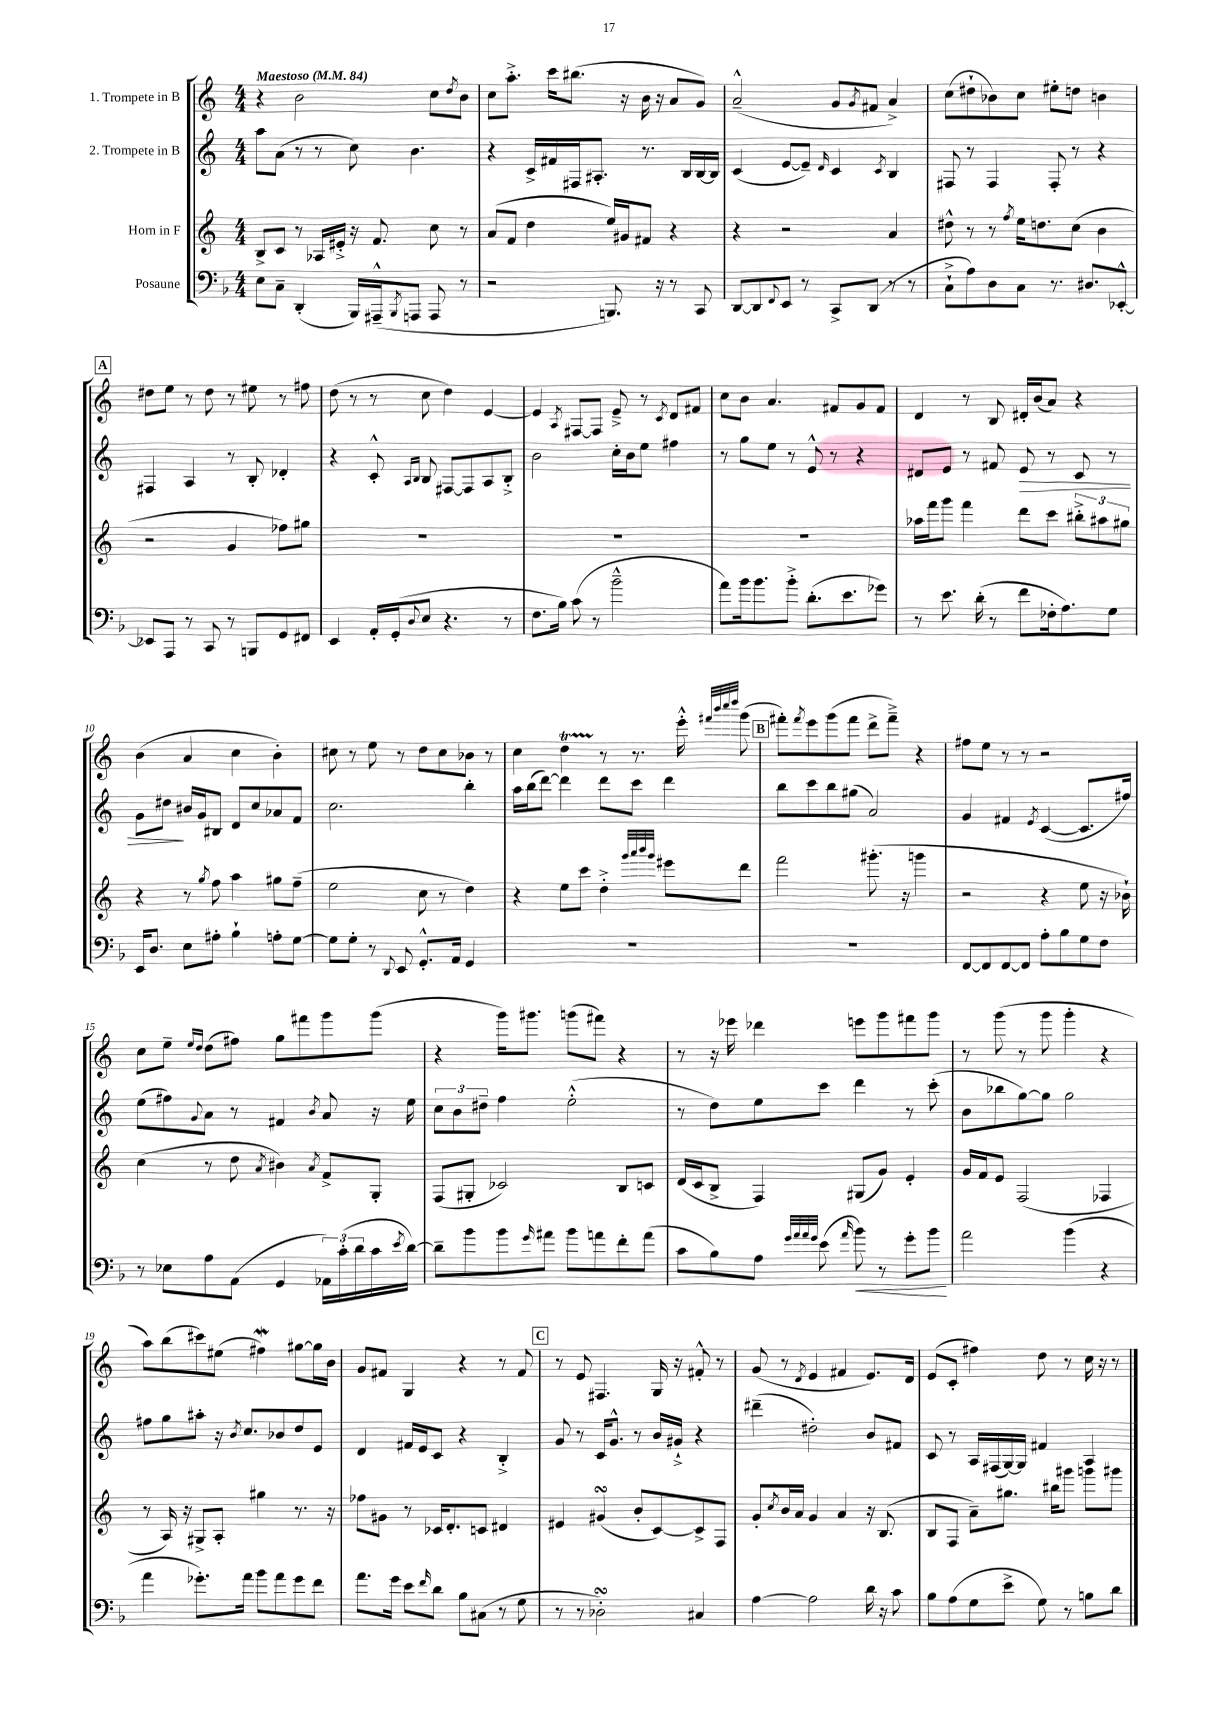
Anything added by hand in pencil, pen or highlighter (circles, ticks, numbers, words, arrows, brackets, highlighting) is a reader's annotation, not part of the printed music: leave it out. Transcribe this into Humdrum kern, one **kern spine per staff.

**kern	**kern	**kern	**kern
*staff4	*staff3	*staff2	*staff1
*clefF4	*clefG2	*clefG2	*clefG2
*k[b-]	*k[]	*k[]	*k[]
*M4/4	*M4/4	*M4/4	*M4/4
*MM84	*MM84	*MM84	*MM84
8E	8B^	8aa	4r
8C~	8c	(8a	.
(4DD'	8r	8r	2b
.	16A-	8r	.
.	16e#'^	.	.
16BBB-)	16r	8cc)	.
(16AAA#~^^	8.f	.	.
8qBBB-	.	.	.
8AAA	.	4.b	.
8AAA	8cc	.	8cc
.	.	.	8qdd
8r	8r	.	8b
=	=	=	=
2r	(8a	4r	8cc
.	8f	.	8.aa'^
.	4dd	16c^	.
.	.	16f#	16ccc
.	.	16F#	(8.bb#
.	.	8.A#'	.
8.BBB)	16ee)	.	.
.	16g#	.	16r
.	8f#	8.r	16b
16r	.	.	16r
8r	4r	.	8a
.	.	16B	.
8CC	.	[16B	8g)
.	.	16B]	.
=	=	=	=
[8DD	4r	(4c	(2a~^^
8DD]	.	.	.
8qqFF	.	.	.
8EE	2r	[8e	.
8r	.	8e~])	.
.	.	16qqd	.
8CC^	.	4c	8g
.	.	.	8qg
(8DD	.	.	8f#
.	.	8qc	.
8r	4a	4B	4a^)
8r	.	.	.
=	=	=	=
8C`^	8dd#^^	8F#	(8cc
8A)	8r	8r	8dd#`
8D	8r	4F#	8b-)
.	8qff	.	.
8C	16ee	.	8cc
.	8.dd	.	.
8.r	.	8F#'	8ee#'
.	(8cc	8r	8dd
8.D#	.	.	.
.	4b	4r	4b
[8EE-'^^	.	.	.
=	=	=	=
8EE-]	2r	4F#	8dd#
8AAA	.	.	8ee
8r	.	4A	8r
8CC	.	.	8dd#
8r	4g	8r	8r
8BBB	.	8B'	8ee#
8GG	8ff-)	4d-'	8r
8FF#	8gg#	.	8ff#
=	=	=	=
4EE	1r	4r	(8dd
.	.	.	8r
16AA'	.	8c'^^	8r
(16GG'	.	.	.
.	.	16qqA	.
8qqD	.	16qqB	.
8E	.	8B	8cc
4.r	.	[8F#	4dd)
.	.	8F#]	.
.	.	8A	[4e
8r	.	8B'^	.
=	=	=	=
8.F	1r	2b	4e]
16B-)	.	.	.
.	.	.	8qA
(8c	.	.	[8F#
8r	.	.	8F#]
2b-~^^	.	16cc'	8e~^
.	.	16b	.
.	.	8ee	8r
.	.	.	8qc
.	.	4ff#	8d
.	.	.	8f#
=	=	=	=
8a)	1r	8r	8cc
16b-	.	8gg	8b
8.b-	.	.	.
.	.	8ee	4.a
8b-'^	.	8r	.
(8.d'	.	8e^^	.
.	.	8r	8f#
8.e	.	.	.
.	.	4r	8g
8g-)	.	.	8f#
=	=	=	=
8r	16aa-	8d#	4d
.	16fff	.	.
8.e	8ggg	8e	.
.	4fff	8r	8r
(16d'	.	.	.
8r	.	8f#	8B
8f	8ddd	8e	16d#'
.	.	.	(16b
16F-'	8ccc	8r	8a)
8.A)	.	.	.
.	12bb#'^	8c	4r
.	12aa#	.	.
8G	.	8r	.
.	12gg#	.	.
=	=	=	=
16EE	4r	8g	(4b
8.D	.	.	.
.	.	8dd#	.
8E	8r	16b#	4a
.	.	16g	.
.	8qgg	.	.
8A#'	8ff	8B#	.
4B-`	4aa	8d	4cc
.	.	8cc	.
8A'	8gg#	8a-	4b')
[8G	(8ff~	8f	.
=	=	=	=
8G]	2ee	2.cc	8cc#
8G'	.	.	8r
8r	.	.	8ee
8qqDD	.	.	.
8EE	.	.	8r
8.GG'^^	8cc	.	8dd
.	8r	.	8cc#
16AA	.	.	.
4GG	4dd)	4bb'	8b-
.	.	.	8r
=	=	=	=
1r	4r	16aa	4cc
.	.	(16bb	.
.	.	[8ddd)	.
.	8ee	4ddd]	4dd
.	8ccc	.	.
.	4dd'^	8ddd	8r
.	.	8ccc	8.r
.	32qqggg	.	.
.	32qqaaa	.	.
.	32qqbbb	.	.
.	32qqggg	.	.
.	8eee#	4ddd	.
.	.	.	16eee'^^
.	.	.	32qqfff#
.	.	.	32qqbbb
.	.	.	32qqcccc
.	.	.	32qqdddd
.	8ddd	.	(8ggg
=	=	=	=
1r	2fff	8bb	8fff#')
.	.	.	8qfff#
.	.	8ccc	8eee
.	.	8bb	(8ggg
.	.	(8gg#	8fff#
.	(8.ggg#'	2a)	8ddd^
.	.	.	8fff#~^)
.	16r	.	.
.	4ggg	.	4r
=	=	=	=
[8FF	2r	4g	8ff#
8FF]	.	.	8ee
[8FF	.	4f#	8r
8FF]	.	.	8r
.	.	8qe	.
8A'	4r	([4c	2r
8B-	.	.	.
8G	8ee	8.c]	.
8F	16r	.	.
.	16b-`)	16ff#)	.
=	=	=	=
8r	(4cc	(8ee	8cc
8E-	.	8ff#)	8ee~
.	.	.	16qqee
.	.	8qqg	16qqdd
8A	8r	8a	(8dd
(8AA	8dd	8r	8ff#)
.	8qa	.	.
4GG	4b#)	4f#	8gg
.	.	.	8fff#
.	8qa	8qb	.
24AA-)	8f^	8a	8ggg
(24c'	.	.	.
24d	.	.	.
16c	8G'	16r	(8ggg
8qe	.	.	.
[16d)	.	16ee	.
=	=	=	=
8d~]	(8F	12cc	4r
.	.	12b	.
8b-	8G#'	.	.
.	.	12dd#~	.
8b-	2c-)	4ff	16ggg)
.	.	.	8.ggg#
16qqg	.	.	.
8a#	.	.	.
8b-	.	(2ee'^^	(8ggg
8a	.	.	8fff#)
8f'	8B	.	4r
(8a	8c	.	.
=	=	=	=
8c	(16d	8r	8r
.	16c	.	.
8B-)	8B^	8dd)	16r
.	.	.	16eee-
8A	4F)	8ee	4ddd-
32qqg	.	.	.
32qqa	.	.	.
32qqa	.	.	.
32qqg	.	.	.
(8e	.	8ccc	.
16qqa	.	.	.
8b-)	(8G#	4ddd	8eee
8r	8g)	.	8ggg
8g'	4e'	8r	8fff#
8b-	.	(8ccc'	8ggg
=	=	=	=
2a	16g	8b	8r
.	16f	.	.
.	8e	8bb-	(8ggg
.	(2F	[8gg)	8r
.	.	8gg]	8ggg
(4b-	.	2gg	4ggg'
4r	4F-	.	4r
=	=	=	=
4a	8r	8ff#	8aa)
.	16A)	8gg	(8bb
.	16r	.	.
8.g-')	8G#^	8aa#'	8ccc#)
.	8A'	16r	(8ee#
.	.	8qb	.
16a	.	8.cc	.
8b-	4gg#	.	4ff#)
8a	.	8b-	.
8g-	8.r	8dd	[8gg#
8f	.	8e	16gg#]
.	16r	.	16b
=	=	=	=
8.a	8ff-	4d	8g
.	8g#	.	8f#
16g	.	.	.
8e	8r	16f#	4G
.	.	16e	.
16qqf	.	.	.
8d	16c-	8c	.
.	8.d'	.	.
8B-	.	4r	4r
(8C#	8c	.	.
8r	4d#	4B'^	8r
8G	.	.	8f#
=	=	=	=
8r	4e#	8g	8r
8r	.	8r	8e
2D-')	(4g#	16c	4.F#
.	.	8.g^^	.
.	8b'	8r	.
.	[8c)	16b	16G
.	.	16g#`^	16r
4C#	8c^]	4r	8f#'^^
.	8F	.	8r
=	=	=	=
[4A	8g'	(4ddd#~	(8g
.	8qcc	.	.
.	16b	.	8r
.	16a	.	.
.	.	.	8qd
2A]	4g	2dd#')	4e
.	4a	.	4f#
16d	16r	8b	8.e)
16r	(8.B	.	.
8c	.	8f#	.
.	.	.	16d
=	=	=	=
8B-	8B	8c	(8e
(8A	8F	8r	8c'
8G	8a~)	16A	4ff#)
.	.	(16F#	.
8e^	8.gg#	[16G)	.
.	.	16G]	.
8G)	.	4f#	8dd
.	16bb#	.	.
8r	8ggg#	.	8r
8B	8ggg	4A	16cc
.	.	.	16r
8d	8ggg#	.	8r
==	==	==	==
*-	*-	*-	*-
